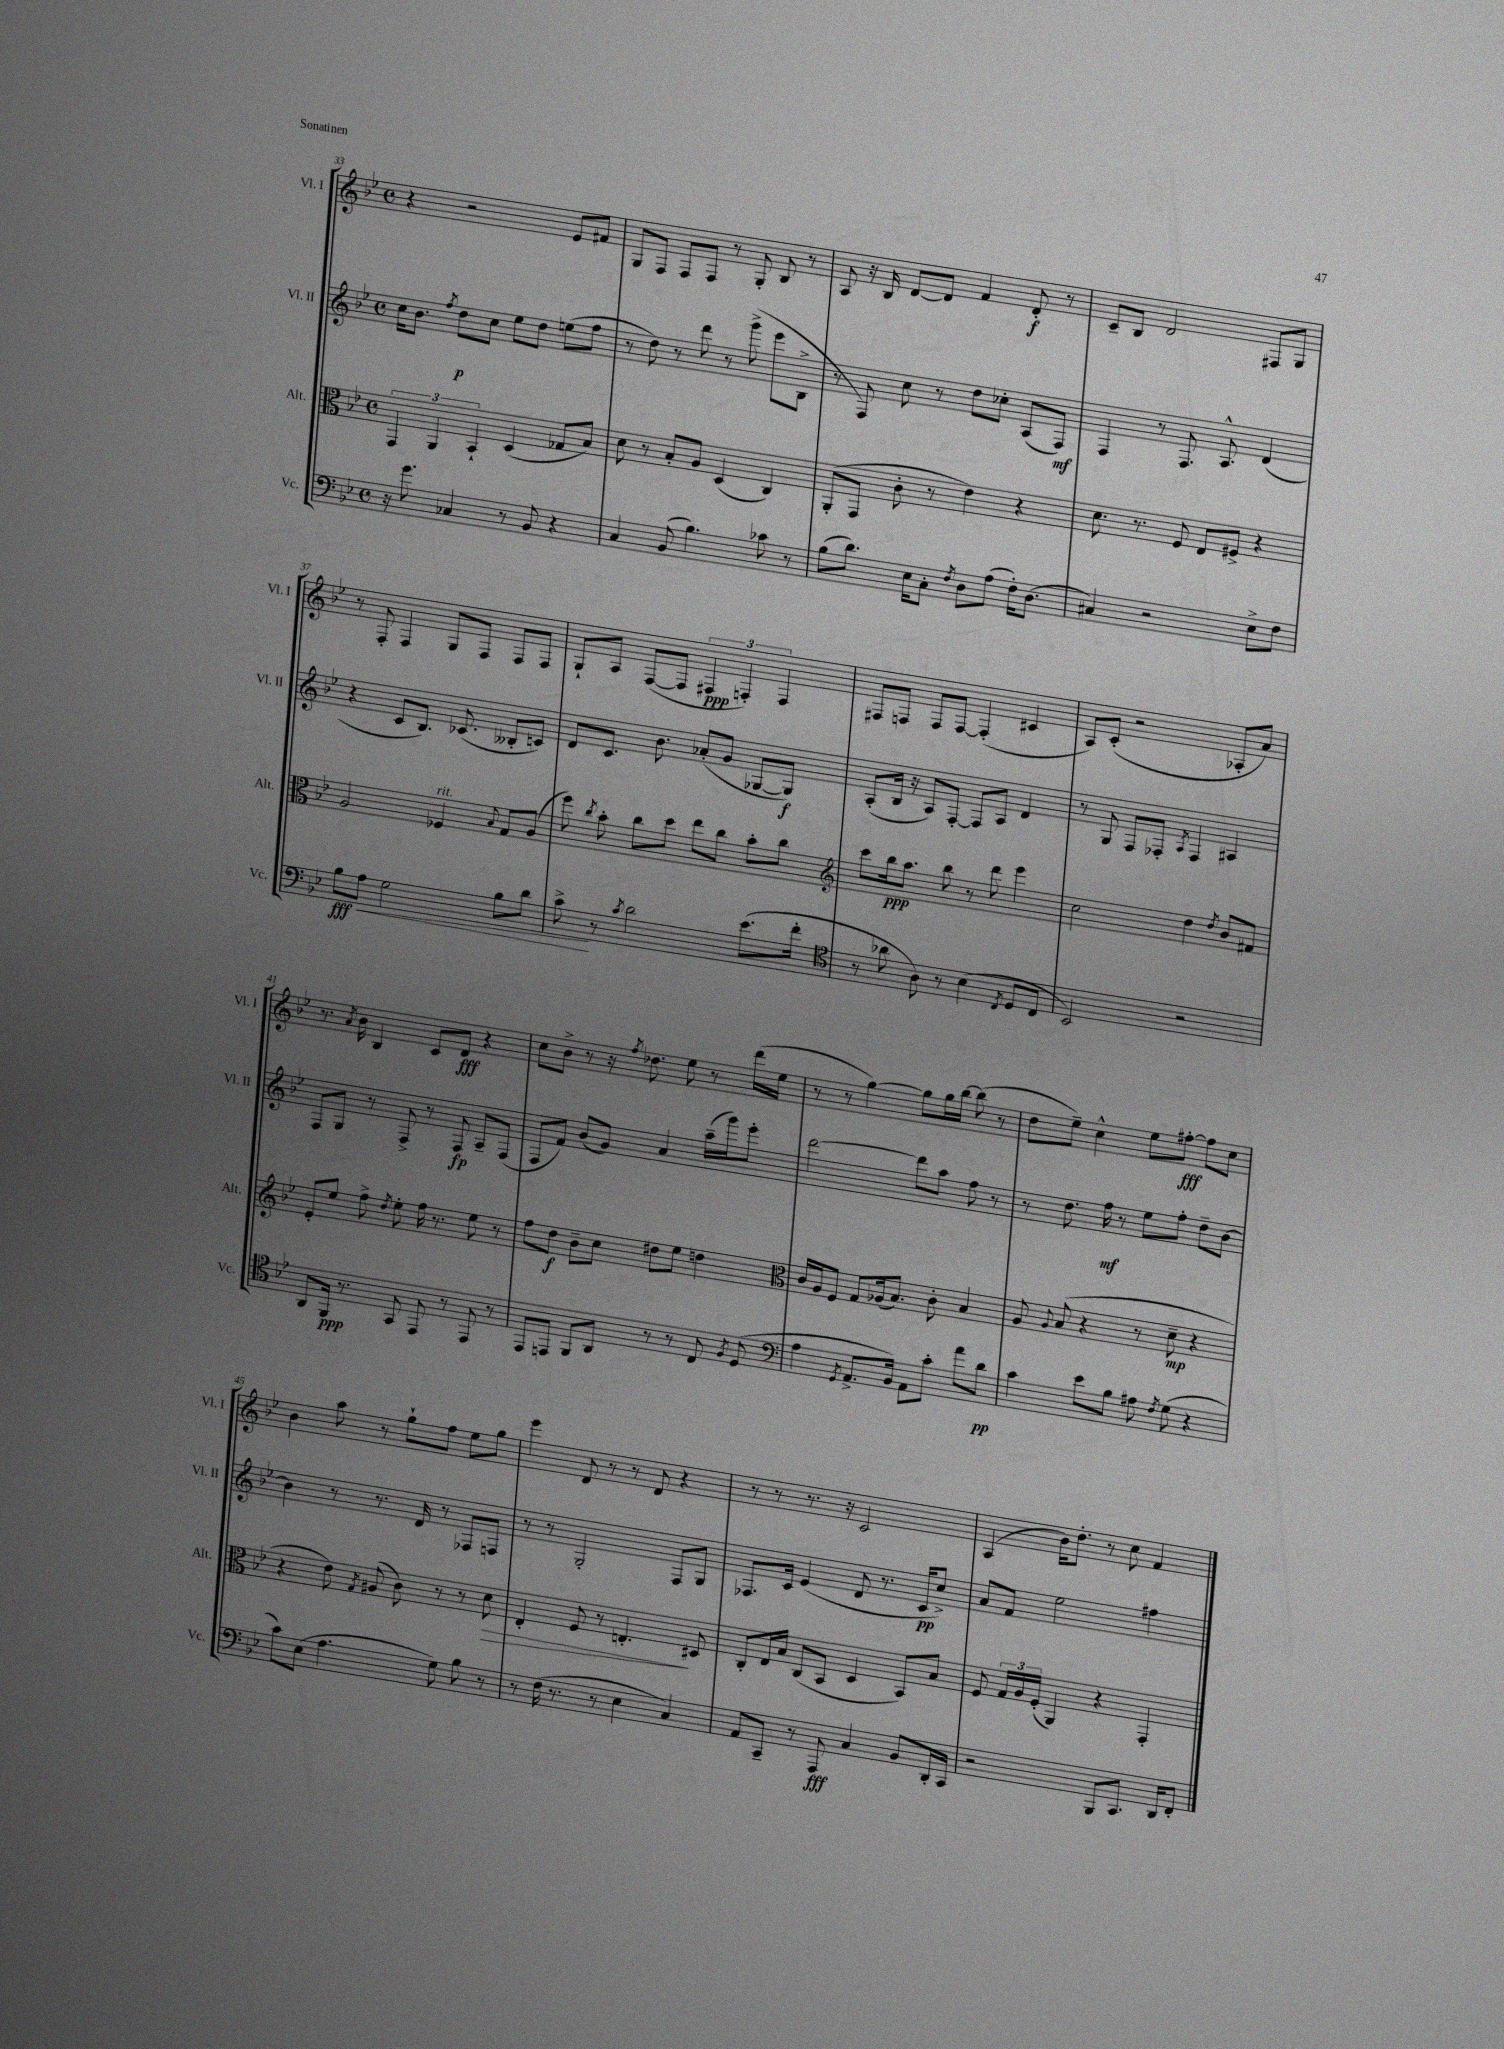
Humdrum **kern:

**kern	**kern	**kern	**kern
*staff4	*staff3	*staff2	*staff1
*clefF4	*clefC3	*clefG2	*clefG2
*k[b-e-]	*k[b-e-]	*k[b-e-]	*k[b-e-]
*M4/4	*M4/4	*M4/4	*M4/4
*met(c)	*met(c)	*met(c)	*met(c)
16r	6GG/	16cc\LK	4r
8.g\	.	8.b-\J	.
.	6AA/	.	.
.	.	8qff/	.
4C-/	.	8dd\L	2r
.	6BB-`/	.	.
.	.	8cc\J	.
8r	(4D/	8ee-\L	.
8BB-/	.	8dd\J	.
4r	8G-/L	(8ee\L	8e-/L
.	8B-/J)	8ff\J	8f#/J
=	=	=	=
4C/	8d\	8r	8G/L
.	8r	8dd\)	8F/J
(8BB-/	8B-'/L	8r	8F/L
4.B-\)	8A/J	8ddd\	8F/J
.	(4D/	8r	8r
.	.	(8ggg^\	8G'/
8c-\	4C/)	8eee-\L	8B-/
8r	.	8B-^\J	8r
=	=	=	=
(8B-\L	(8AA'/L	8r	8A/
8.d\J)	8GG/J	8F/)	16r
.	.	.	16B-/
.	8c'\	8cc\	[8d/L
16E-\LK	.	.	.
8C'\J	8r	8r	8d/]J
8qF/	.	.	.
8D\L	4e-\)	8dd\L	4f/
(8A\J	.	8cc-'\J	.
16F'\LK)	4r	(8A/L	8d'/
(8.D\J	.	.	.
.	.	8F/J)	8r
=	=	=	=
4C#/)	8.d\	4F/	8c~/L
.	.	.	8B-/J
.	8.r	.	.
2r	.	8r	2d/
.	8F/	8.F/	.
.	8E-/L	.	.
.	.	8.A^^/	.
.	8F#^/J	.	.
8E-^\L	4r	(4d/	8F#/L
8F\J	.	.	8G/J
=	=	=	=
8B-\L	2A/	4r	8r
8A\J	.	.	8F'/
2G\	.	8c/L	4F/
.	.	8.B-/J)	.
.	4F-/	.	8G/L
.	.	(8.c-/	.
.	.	.	8F/J
.	8qqB-/	.	.
8B-\L	8G/L	8B--'/L	8F/L
8d\J	(8A/J	8c/J)	8F/J
=	=	=	=
8c^\	8ff\)	8d/L	8G`/L
.	8qcc/	.	.
8r	8b-'\	8.c/J	8A/J
8qc/	.	.	.
2d\	8cc\L	.	([8F/L
.	.	8.b-\	.
.	8dd\J	.	8F/]J
.	8ee-\L	(8a-'/L	6F#/
.	8cc\J	8g/J	.
.	.	.	6F'/)
(8.e-\L	8b-'\L	[8G-/L	.
.	.	.	6F/
.	8cc\J	8G-/]J)	.
16f'\Jk	.	.	.
=	=	=	=
*clefC4	*clefG2	*	*
8r	8ccc\L	(8A'/L	8F#/L
8a-\	16bb-\k	16B-/Jk	8F/J
.	8.aa\J	16r	.
8A\)	.	8A/L)	8F/L
8r	8bb-\	[8F'/J	[8F/J
(4B-\	8r	8F/]L	(4F'/]
.	8ddd\	8A/J	.
8qC/	.	.	.
8D/L	4eee-\	4d/	4c#/
8C/J	.	.	.
=	=	=	=
2BB-/)	2cc\	8r	8A/L)
.	.	8G/	(8c'/J
.	.	8F/L	2r
.	.	8F-'/J	.
.	.	8qA/	.
2r	4dd\	4F-/	.
.	8qdd/	.	.
.	8b-/L	4A#/	8A-'/L
.	8f#/J	.	8a/J)
=	=	=	=
8AA/L	8e-'/L	8F/L	8.r
16FF/Jk	8ee-/J	8G/J	.
.	.	.	8qa/
8.r	.	.	16b-\
.	8ff^\	8r	4B-/
.	8qdd/	.	.
8GG/	8ee-'\	8F^/	.
8EE-/	16ff\	8r	8c/L
.	8.r	.	.
8r	.	8F/	8d/J
8EE-/	8ee-\	8A~/L	4r
8r	8r	(8F/J	.
=	=	=	=
8EE-/L	8ff\L	8F/L	8cc\L
8EE/J	8dd\J	8f/J)	8b-^\J
8FF/L	8b-~\L	(8b-/L	8r
8AA/J	8cc\J	8g/J)	16r
.	.	.	8qff/
.	.	.	8.dd-\
8r	8dd#\L	4a/	.
8r	8ee-\J	.	8ee-\
8C/	4dd\	(16aa~\LL	8r
.	.	16ggg\J)	.
8qF/	.	.	.
(8D/	.	8eee-'\J	(16ddd\LL
.	.	.	16ee-\JJ
=	=	=	=
*clefF4	*clefC3	*	*
4A\	16c/LL	[2ddd\	8r
.	16A/J	.	.
.	8F/J	.	8r
8qGG/	.	.	.
8.AA^/L	8G/L	.	[4gg\)
.	(16A-/k	.	.
16BB-/Jk)	8.B-/J)	.	.
8AA\L	.	8ddd\]L	8gg\]L
8c'\J	8c'\	8aa\J	16gg\L
.	.	.	[16bb-\JJ
8a\L	4B-/	8ff\	(8bb-\]
8d\J	.	8r	8r
=	=	=	=
4c\	8A/	8r	8dd\L
.	8qqA/	.	.
.	(8B-/	8.dd\	8ee-~\J)
8e-\L	4r	.	4cc^^\
.	.	16ff\	.
8B-\J	.	8r	.
8A#\	8r	8ee-\L	8ee-\L
8qF/	.	.	.
(8G\	8d~\	8ff'\J	[8ff#'\J
4r	4r	8dd~\L	8ff#\]L
.	.	[8b-\J	8cc\J
=	=	=	=
8c\L)	4r	4b-\]	4b-\
(8E-\J	.	.	.
4.A\	8e-\)	8r	8aa\
.	8qG/	.	.
.	(8A#/	8.r	8r
.	8c\)	.	8gg`\L
.	.	16d/	.
8G\)	8r	8r	8ff\J
8B-\	8r	8F-/L	8ee-\L
8r	8d\	8F/J	8gg\J
=	=	=	=
8r	4E-'/	8r	4eee-\
(16F\	.	8r	.
8.r	.	.	.
.	8F/	2G'/	8d/
8r	8r	.	8r
4E-\	4.E'/	.	8r
.	.	.	8d/
4C/)	.	8F/L	4r
.	8D#/	8G/J	.
=	=	=	=
8AA/L	8C'/L	8.F-/L	8r
8CC~/J	16E-/L	.	8r
.	16B-/JJ	16c/Jk	.
8r	(8C/L	(4e-/	8.r
8AAA/	8BB-/J	.	.
.	.	.	16r
4C/	4D/	8d/	2c/
.	.	8.r	.
8BB-/L	8BB-/L)	.	.
.	.	16c/LK	.
16DD'/L	8B-/J	8cc^/J)	.
16CC/JJ	.	.	.
=	=	=	=
2r	8F/	8a/L	(4A/
.	24G/LL	8f/J	.
.	24A/	.	.
.	(24F'/JJ	.	.
.	4AA/)	2ee-\	16b-\LK)
.	.	.	8.dd'\J
8BBB-/L	4r	.	8r
8.CC/J	.	.	8cc\
.	4GG'/	4ff#\	4f/
16DD/LK	.	.	.
8FF'/J	.	.	.
==	==	==	==
*-	*-	*-	*-
